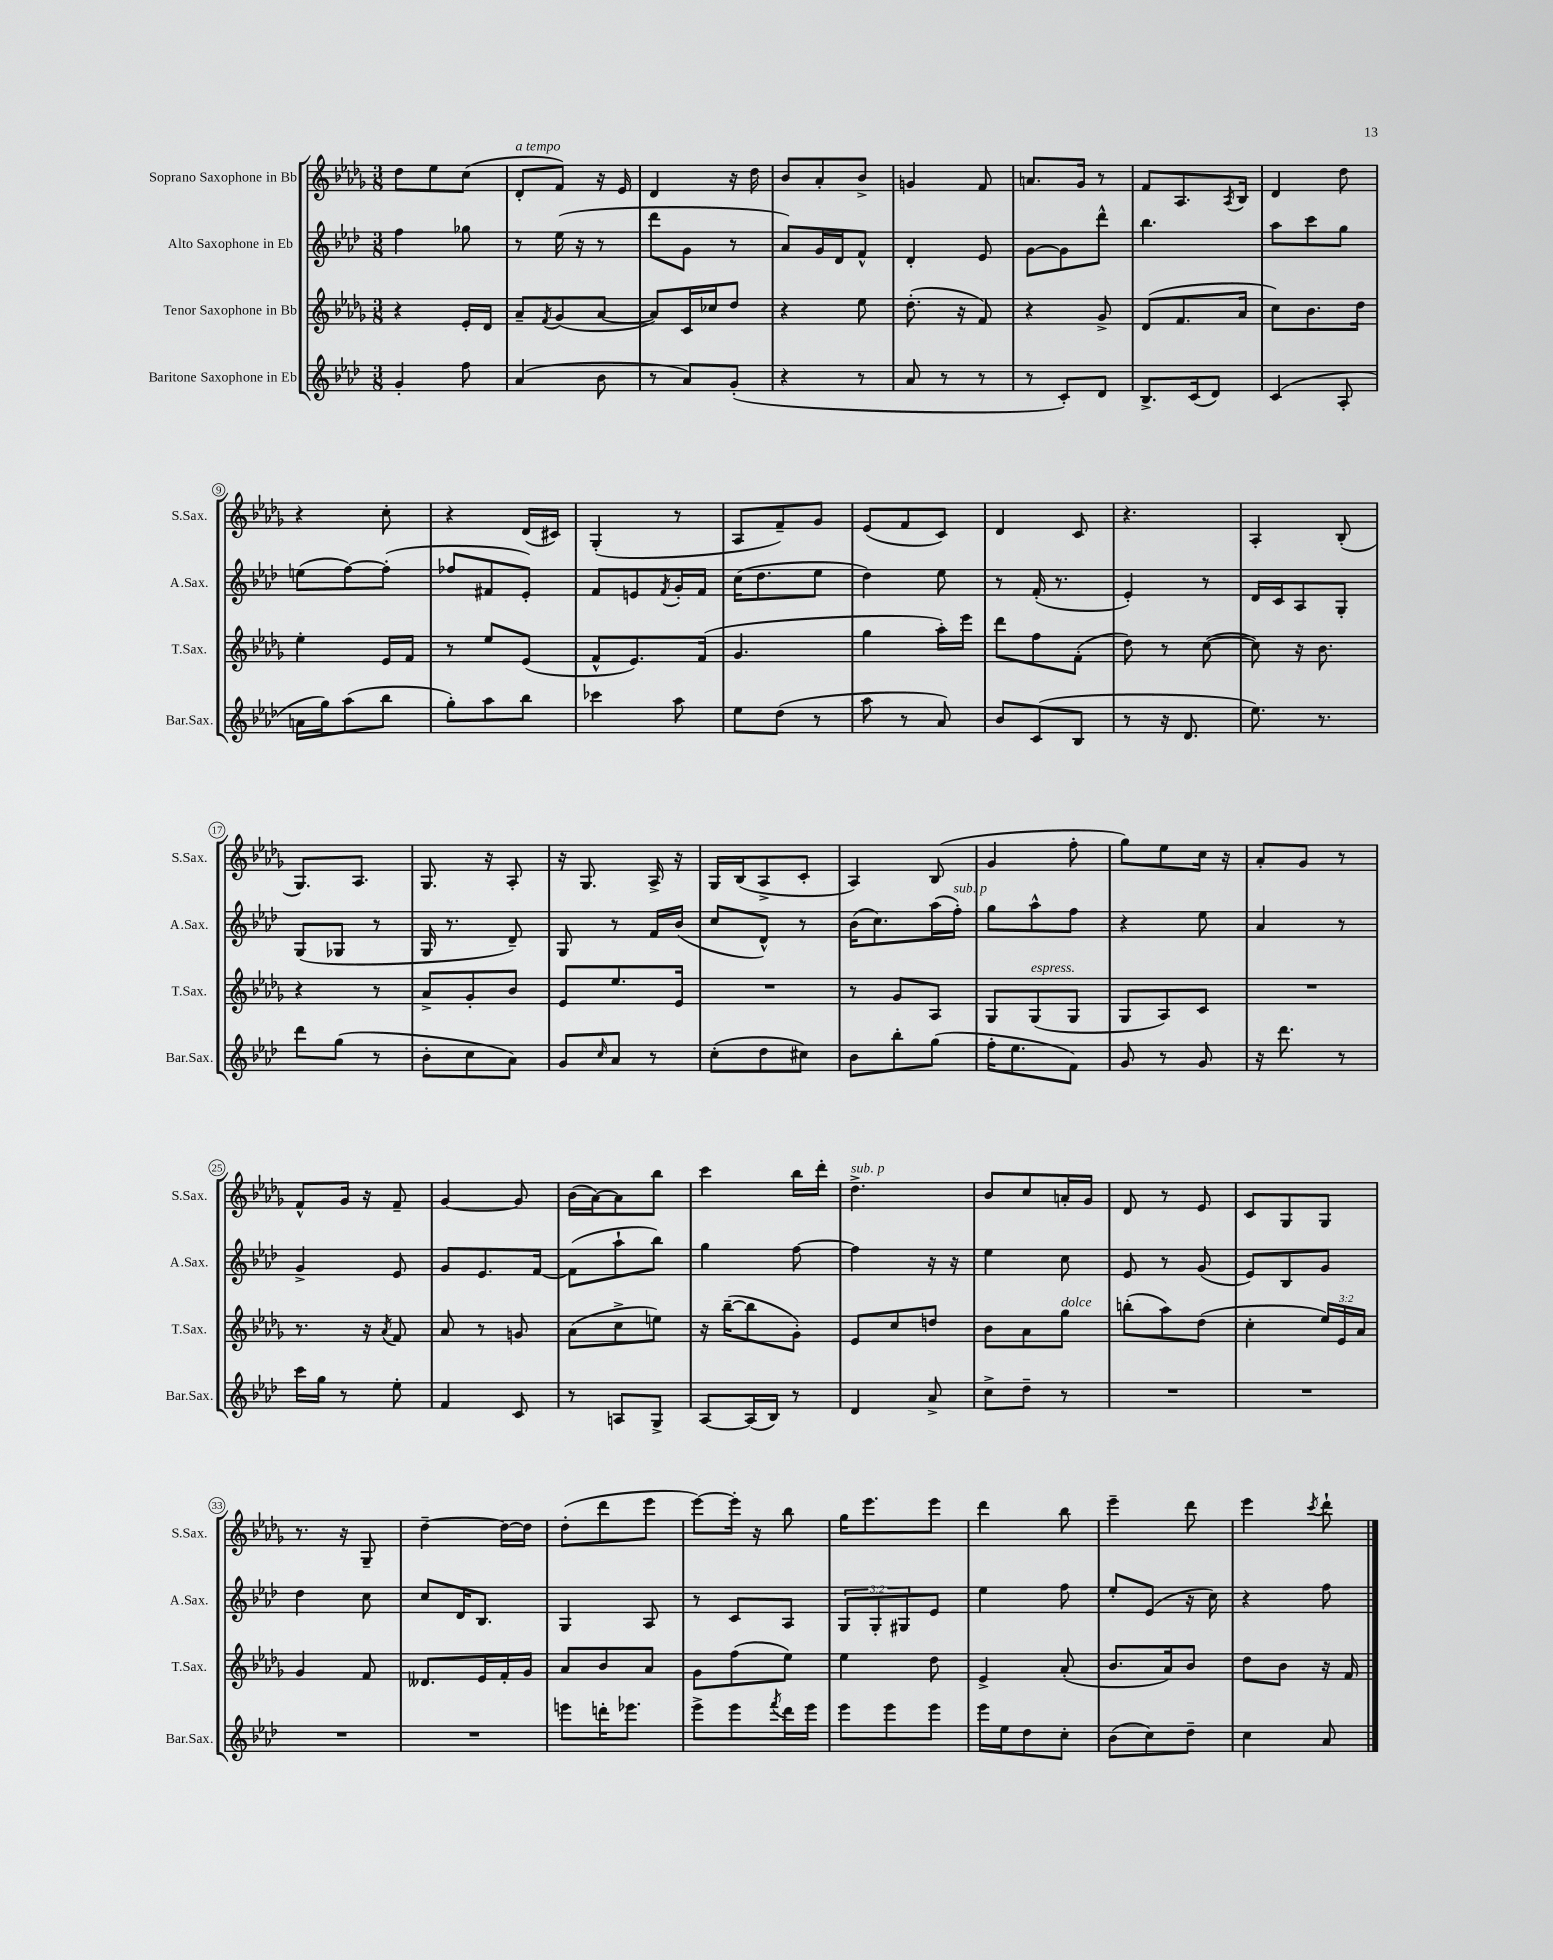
<<
\new StaffGroup <<
\new Staff = "s0" \with { instrumentName = "Soprano Saxophone in Bb" shortInstrumentName = "S.Sax." } {
    \clef treble \key des \major \numericTimeSignature \time 3/8
    des''8 ees''8 c''8( |
    des'8-.^\markup { \italic "a tempo" } f'8) r16 ees'16 |
    des'4 r16 des''16 |
    bes'8 aes'8-. bes'8-> |
    g'4 f'8 |
    a'8. ges'16 r8 |
    f'8 aes8. \acciaccatura { aes8 } bes16 |
    des'4 des''8 |
    r4 c''8-. |
    r4 des'16( cis'16) |
    ges4-.( r8 |
    aes8 f'8--) ges'8 |
    ees'8( f'8 c'8) |
    des'4 c'8 |
    r4. |
    aes4-. bes8-.( |
    ges8.) aes8. |
    ges8. r16 aes8-. |
    r16 ges8. aes16-> r16 |
    ges16 bes16( aes8-> c'8-. |
    aes4) bes8( |
    ges'4 f''8-. |
    ges''8) ees''8 c''16 r16 |
    aes'8-. ges'8 r8 |
    f'8-^ ges'16 r16 f'8-- |
    ges'4~ ges'8 |
    bes'16( aes'16~) aes'8 bes''8 |
    c'''4 bes''16 des'''16-. |
    des''4.->^\markup { \italic "sub. p" } |
    bes'8 c''8 a'16-. ges'16 |
    des'8 r8 ees'8 |
    c'8 ges8 ges8 |
    r8. r16 ges8-- |
    des''4~-- des''16~ des''16 |
    des''8-.( des'''8 ees'''8 |
    ees'''8~) ees'''16-. r16 bes''8 |
    ges''16 ees'''8. ees'''8 |
    des'''4 bes''8 |
    ees'''4-- des'''8 |
    ees'''4 \acciaccatura { c'''8 } des'''8-! \bar "|." |
}
\new Staff = "s1" \with { instrumentName = "Alto Saxophone in Eb" shortInstrumentName = "A.Sax." } {
    \clef treble \key aes \major \numericTimeSignature \time 3/8 \override Staff.TupletNumber.text = #tuplet-number::calc-fraction-text
    f''4 ges''8 |
    r8 ees''16( r16 r8 |
    des'''8 g'8 r8 |
    aes'8) g'16 des'16 f'8-^ |
    des'4-. ees'8 |
    g'8~ g'8 des'''8-^ |
    bes''4. |
    aes''8 c'''8 g''8 |
    e''8( f''8~) f''8-.( |
    fes''8 fis'8 ees'8-.) |
    f'8 e'8 \acciaccatura { f'8 } g'16-. f'16 |
    c''16( des''8. ees''8 |
    des''4) ees''8 |
    r8 f'16-.( r8. |
    ees'4-.) r8 |
    des'16 c'16 aes8 g8-. |
    g8( ges8 r8 |
    g16 r8. des'8--) |
    g8 r8 f'16 bes'16( |
    c''8 des'8-^) r8 |
    bes'16( c''8.) aes''16( f''16-.^\markup { \italic "sub. p" }) |
    g''8 aes''8-^ f''8 |
    r4 ees''8 |
    aes'4 r8 |
    g'4-> ees'8 |
    g'8 ees'8. f'16~ |
    f'8( aes''8-! bes''8) |
    g''4 f''8~ |
    f''4 r16 r16 |
    ees''4 c''8 |
    ees'8 r8 g'8( |
    ees'8) bes8 g'8 |
    des''4 c''8 |
    c''8 des'16 bes8. |
    g4 aes8 |
    r8 c'8 aes8 |
    \tuplet 3/2 { g8 g8-. gis8 } ees'8 |
    ees''4 f''8 |
    ees''8-. ees'8( r16 c''16) |
    r4 f''8 \bar "|." |
}
\new Staff = "s2" \with { instrumentName = "Tenor Saxophone in Bb" shortInstrumentName = "T.Sax." } {
    \clef treble \key des \major \numericTimeSignature \time 3/8 \override Staff.TupletNumber.text = #tuplet-number::calc-fraction-text
    r4 ees'16-. des'16 |
    aes'8-- \acciaccatura { f'8 } ges'8( aes'8~ |
    aes'8) c'16 ces''16 des''8 |
    r4 ees''8 |
    des''8.-.( r16 f'8) |
    r4 ges'8-> |
    des'8( f'8. aes'16 |
    c''8) bes'8. des''16 |
    ees''4-. ees'16 f'16 |
    r8 ees''8 ees'8( |
    f'8-^ ees'8.) f'16( |
    ges'4. |
    ges''4 aes''16-.) ees'''16 |
    des'''8 f''8 f'8-.( |
    des''8) r8 c''8~( |
    c''8) r16 bes'8. |
    r4 r8 |
    aes'8-> ges'8-. bes'8 |
    ees'8 ees''8. ees'16 |
    R4. |
    r8 ges'8 aes8 |
    ges8 ges8^\markup { \italic "espress." }( ges8 |
    ges8 aes8) c'8 |
    R4. |
    r8. r16 \acciaccatura { aes'8 } f'8 |
    aes'8 r8 g'8 |
    aes'8( c''8-> e''8) |
    r16 bes''16~--( bes''8 ges'8-.) |
    ees'8 c''8 d''8 |
    bes'8 aes'8 ges''8^\markup { \italic "dolce" } |
    b''8-.( aes''8) des''8( |
    c''4-. \tuplet 3/2 { ees''16) ees'16 aes'16 } |
    ges'4 f'8 |
    deses'8. ees'16 f'16-. ges'16 |
    aes'8 bes'8 aes'8 |
    ges'8 f''8( ees''8) |
    ees''4 des''8 |
    ees'4-> aes'8-.( |
    bes'8. aes'16) bes'8 |
    des''8 bes'8 r16 f'16 \bar "|." |
}
\new Staff = "s3" \with { instrumentName = "Baritone Saxophone in Eb" shortInstrumentName = "Bar.Sax." } {
    \clef treble \key aes \major \numericTimeSignature \time 3/8
    g'4-. f''8 |
    aes'4( bes'8 |
    r8 aes'8) g'8-.( |
    r4 r8 |
    aes'8 r8 r8 |
    r8 c'8-.) des'8 |
    bes8.-> c'16( des'8) |
    c'4( aes8-. |
    a'16 g''16) aes''8( bes''8 |
    g''8-.) aes''8 bes''8 |
    ces'''4 aes''8 |
    ees''8 des''8( r8 |
    aes''8 r8 aes'8) |
    bes'8 c'8( bes8 |
    r8 r16 des'8. |
    ees''8.) r8. |
    des'''8 g''8( r8 |
    bes'8-. c''8 aes'8) |
    g'8 \grace { c''16 } aes'8 r8 |
    c''8-.( des''8 cis''8) |
    bes'8 bes''8-. g''8( |
    f''16-. ees''8. f'8) |
    g'8 r8 g'8 |
    r16 des'''8. r8 |
    c'''16 g''16 r8 ees''8-. |
    f'4 c'8 |
    r8 a8 g8-> |
    aes8~ aes16( bes16) r8 |
    des'4 aes'8-> |
    c''8-> des''8-- r8 |
    R4. |
    R4. |
    R4. |
    R4. |
    e'''8 d'''16-. ees'''8. |
    ees'''8-> ees'''8 \acciaccatura { f'''8 } des'''16 ees'''16 |
    ees'''8 ees'''8 ees'''8 |
    ees'''16 ees''16 des''8 c''8-. |
    bes'8( c''8) des''8-- |
    c''4 aes'8 \bar "|." |
}
>>
>>
\layout { \context { \Score \override BarNumber.stencil = #(make-stencil-circler 0.1 0.3 ly:text-interface::print) } }
